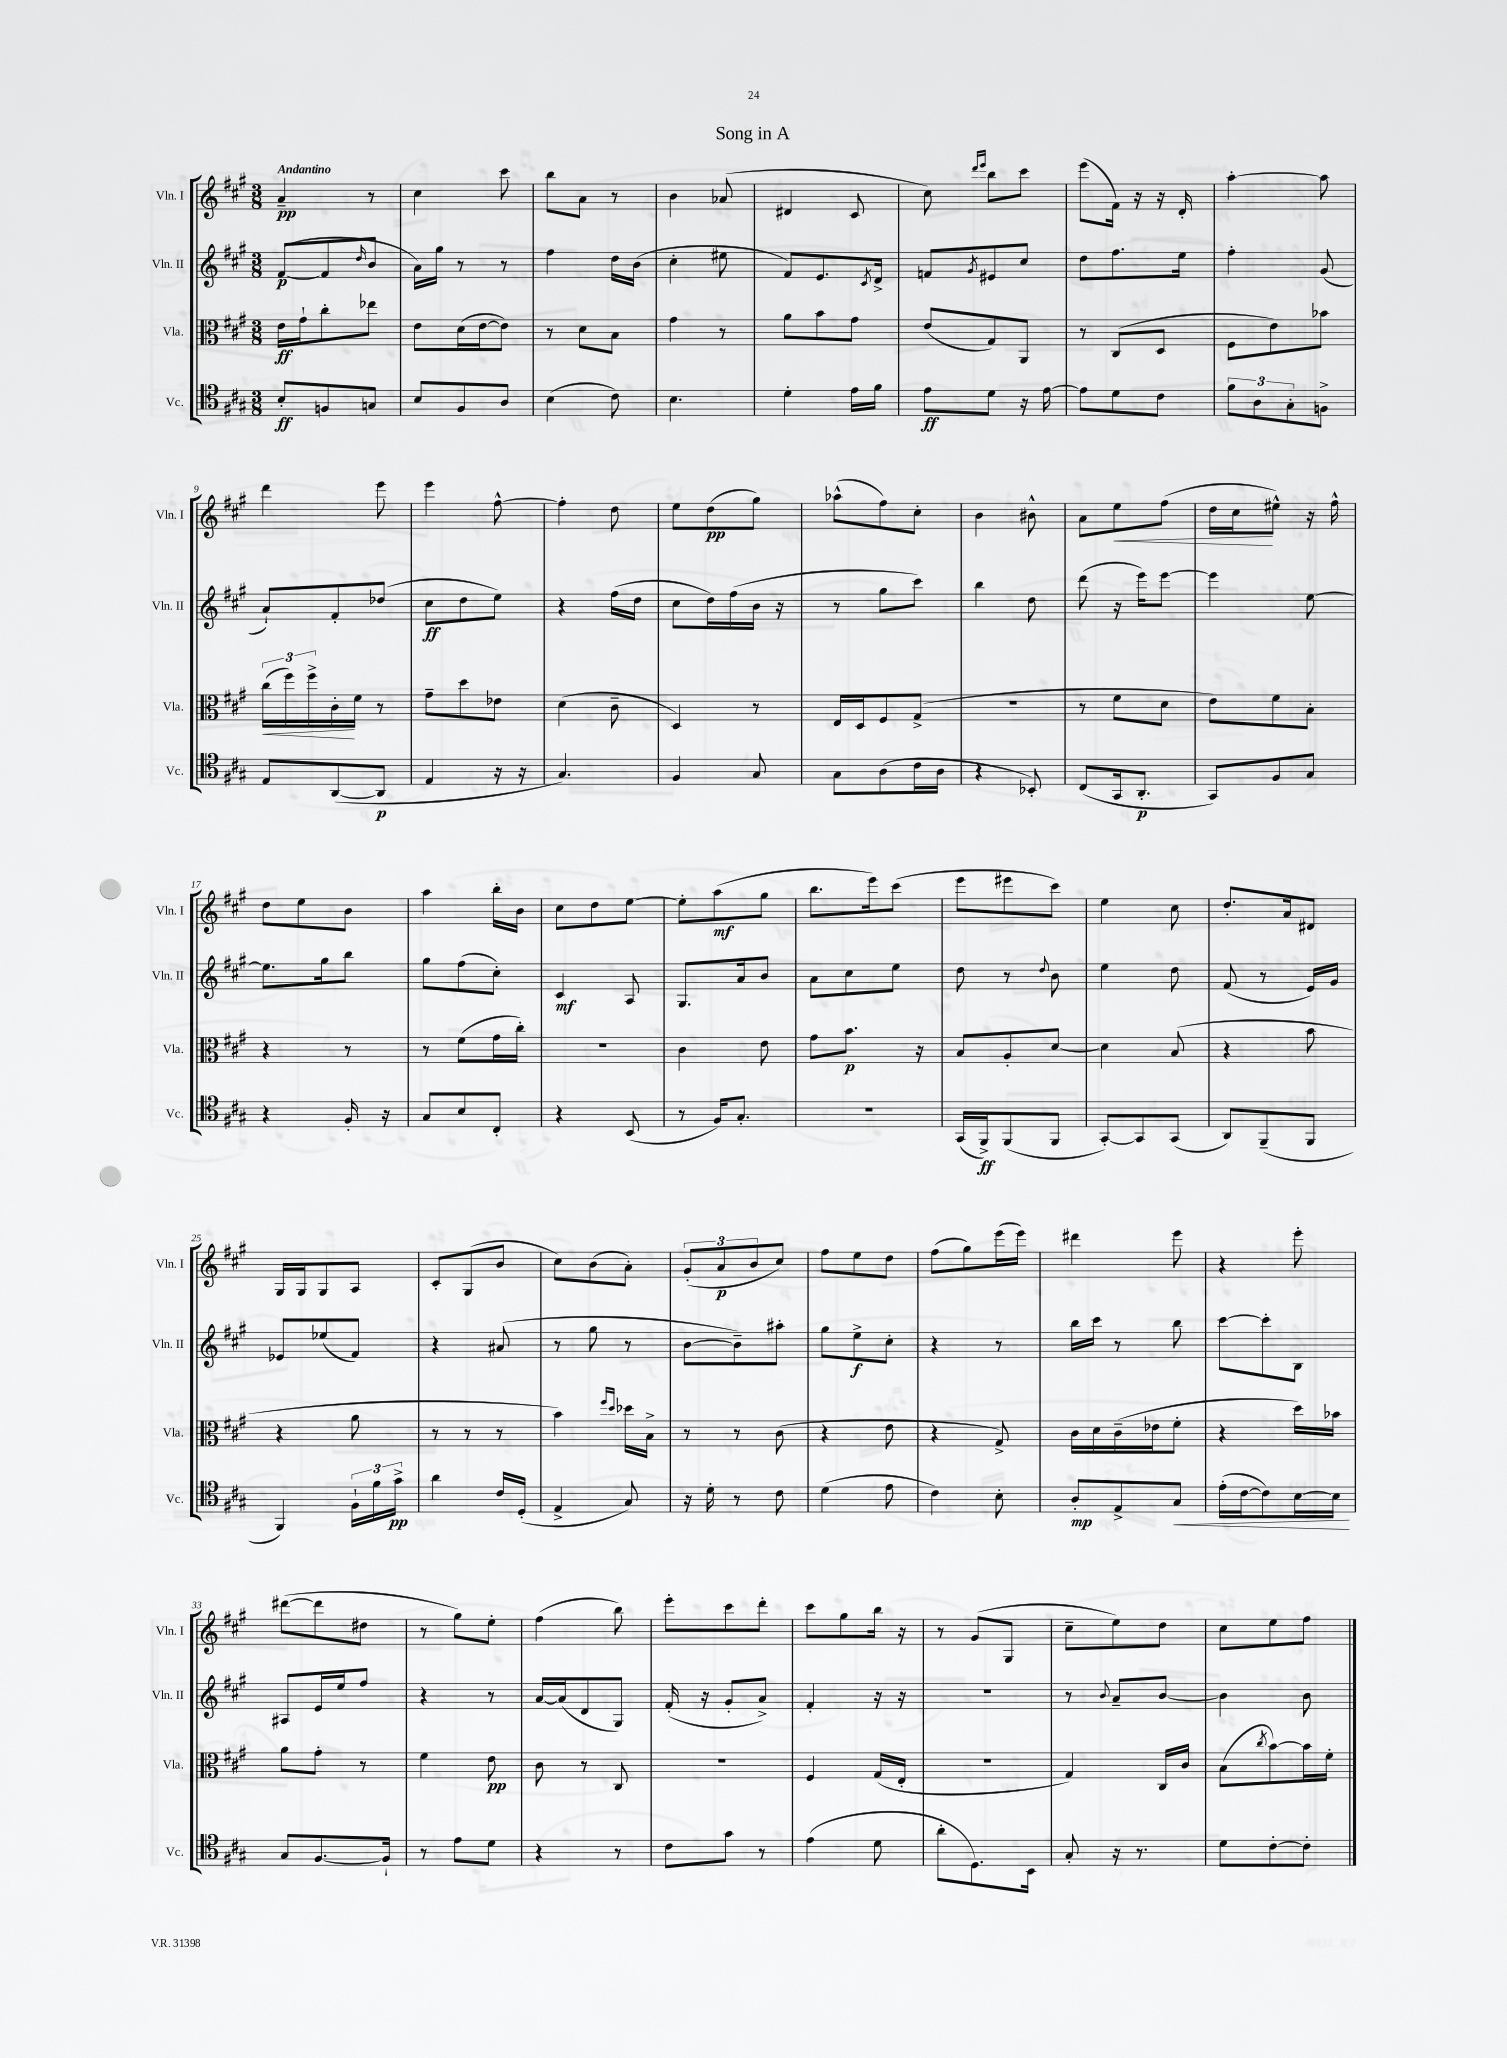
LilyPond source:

\header { title = "Song in A" }
<<
\new StaffGroup <<
\new Staff = "s0" \with { instrumentName = "Vln. I" shortInstrumentName = "Vln. I" } {
    \clef treble \key a \major \numericTimeSignature \time 3/8 \tempo "Andantino"
    a'4--\pp r8 |
    cis''4 cis'''8 |
    b''8 a'8 r8 |
    b'4 aes'8( |
    dis'4 cis'8 |
    cis''8) \grace { d'''16 e'''16 } b''8 cis'''8 |
    e'''8( fis'16) r16 r16 d'16-. |
    a''4~-. a''8 |
    d'''4 e'''8 |
    e'''4 fis''8~-^ |
    fis''4-. d''8 |
    e''8 d''8\pp( gis''8) |
    aes''8-^( fis''8) cis''8-. |
    b'4 bis'8-^ |
    a'8 e''8\< fis''8( |
    d''16 cis''16\! eis''8-^) r16 fis''16-^ |
    d''8 e''8 b'8 |
    a''4 b''16-. b'16 |
    cis''8 d''8 e''8~ |
    e''8-. a''8\mf( gis''8 |
    b''8. e'''16) cis'''8( |
    e'''8 eis'''8 cis'''8) |
    e''4 cis''8 |
    d''8.-. a'16 dis'8 |
    gis16 gis16 gis8 a8 |
    cis'8-. gis8( b'8 |
    cis''8) b'8( a'8-.) |
    \tuplet 3/2 { gis'8-.( a'8\p b'8 } cis''8) |
    fis''8 e''8 d''8 |
    fis''8( gis''8) e'''16( e'''16) |
    dis'''4 e'''8 |
    r4 e'''8-. |
    dis'''8~( dis'''8 dis''8 |
    r8 gis''8) e''8-. |
    fis''4( b''8) |
    e'''8-. cis'''8 d'''8-. |
    cis'''8 gis''8 b''16 r16 |
    r8 gis'8( gis8 |
    cis''8-- e''8) d''8 |
    cis''8 e''8 fis''8 \bar "|." |
}
\new Staff = "s1" \with { instrumentName = "Vln. II" shortInstrumentName = "Vln. II" } {
    \clef treble \key a \major \numericTimeSignature \time 3/8
    fis'8~\p( fis'8 \grace { d''16 } b'8 |
    a'16) gis''16 r8 r8 |
    fis''4 d''16 b'16( |
    cis''4-. eis''8 |
    fis'8) e'8. \acciaccatura { cis'8 } d'16-> |
    f'8 \acciaccatura { gis'8 } eis'8 cis''8 |
    d''8 fis''8. e''16 |
    fis''4-. gis'8( |
    a'8-!) fis'8-. des''8( |
    cis''8\ff d''8 e''8) |
    r4 fis''16( d''16 |
    cis''8 d''16) fis''16( b'16 r16 |
    r8 gis''8 cis'''8) |
    b''4 d''8 |
    d'''8( r16 e'''16) e'''8~ |
    e'''4 e''8~ |
    e''8. gis''16 b''8 |
    gis''8 fis''8( cis''8-.) |
    cis'4\mf a8 |
    gis8. a'16 b'8 |
    a'8 cis''8 e''8 |
    d''8 r8 \appoggiatura { d''8 } b'8 |
    e''4 d''8 |
    fis'8( r8 e'16) gis'16 |
    ees'8 ees''8( fis'8) |
    r4 ais'8( |
    r8 gis''8 r8 |
    b'8~ b'8--) ais''8-. |
    gis''8 e''8->\f cis''8-. |
    r4 r8 |
    b''16 cis'''16 r8 b''8 |
    cis'''8~ cis'''8-. b8 |
    ais8 e'16 e''16 fis''8 |
    r4 r8 |
    a'16~ a'16( d'8 gis8) |
    fis'16-.( r16 gis'8-. a'8->) |
    fis'4-. r16 r16 |
    R4. |
    r8 \appoggiatura { b'8 } a'8-- b'8~ |
    b'4 b'8 \bar "|." |
}
\new Staff = "s2" \with { instrumentName = "Vla." shortInstrumentName = "Vla." } {
    \clef alto \key a \major \numericTimeSignature \time 3/8
    e'16\ff gis'16-! cis''8-. ees''8 |
    e'8 d'16( e'16~ e'8) |
    r8 d'8 b8 |
    gis'4 r8 |
    a'8 b'8 gis'8 |
    e'8( gis8) a,8 |
    r8 cis8( d8 |
    fis8 e'8) bes'8 |
    \tuplet 3/2 { cis''16\<( fis''16) fis''16-> } cis'16-.\! fis'16 r8 |
    gis'8-- d''8 ees'8 |
    d'4( cis'8-- |
    d4) r8 |
    e16 d16 fis8 gis8->( |
    R4. |
    r8 fis'8 d'8 |
    e'8) fis'8 b8-. |
    r4 r8 |
    r8 fis'8( gis'16 cis''16-.) |
    R4. |
    cis'4 e'8 |
    gis'8 b'8.\p r16 |
    b8 a8-. d'8~ |
    d'4 b8( |
    r4 b'8 |
    r4 a'8 |
    r8 r8 r8 |
    b'4) \grace { fis''16 d''16 } des''16 b16-> |
    r8 r8 cis'8( |
    r4 e'8 |
    r4 gis8->) |
    cis'16 d'16 cis'16--( ees'16 fis'8-. |
    r4 d''16) bes'16 |
    a'8 gis'8-. r8 |
    fis'4 e'8\pp |
    cis'8 r8 cis8 |
    R4. |
    fis4 gis16( e16-. |
    R4. |
    gis4) cis16 cis'16 |
    b8( \acciaccatura { cis''8 } b'8~) b'16 fis'16-. \bar "|." |
}
\new Staff = "s3" \with { instrumentName = "Vc." shortInstrumentName = "Vc." } {
    \clef tenor \key a \major \numericTimeSignature \time 3/8
    b8-.\ff f8 g8 |
    b8 fis8 a8 |
    b4( cis'8) |
    b4. |
    d'4-. e'16 fis'16 |
    e'8\ff d'8 r16 e'16~ |
    e'8 d'8 cis'8 |
    \tuplet 3/2 { fis'8 a8 gis8-. } f8-> |
    e8 a,8~( a,8\p |
    e4 r16 r16 |
    gis4.) |
    fis4 gis8 |
    gis8 a8( cis'16 a16 |
    r4 bes,8-.) |
    cis8( gis,16 a,8.-.\p |
    gis,8) fis8 gis8 |
    r4 fis16-. r16 |
    gis8 b8 cis8-. |
    r4 b,8( |
    r8 fis16) gis8.-. |
    R4. |
    gis,16( fis,16->\ff) fis,8( fis,8 |
    gis,8~-.) gis,8 gis,8( |
    a,8) fis,8--( fis,8 |
    fis,4) \tuplet 3/2 { fis16-! fis'16 gis'16->\pp } |
    a'4 cis'16 d16-.( |
    e4-> gis8) |
    r16 d'16-. r8 cis'8 |
    d'4( e'8 |
    cis'4) b8-. |
    a8-.\mp e8-> gis8\< |
    e'16-.( cis'16~ cis'8) b16~ b16\! |
    gis8 fis8.~ fis16-! |
    r8 e'8 d'8 |
    r4 r8 |
    cis'8 gis'8 r8 |
    e'4( d'8 |
    a'8-. d8.) b,16 |
    gis8-. r16 r8. |
    d'8 cis'8~-. cis'8-. \bar "|." |
}
>>
>>
